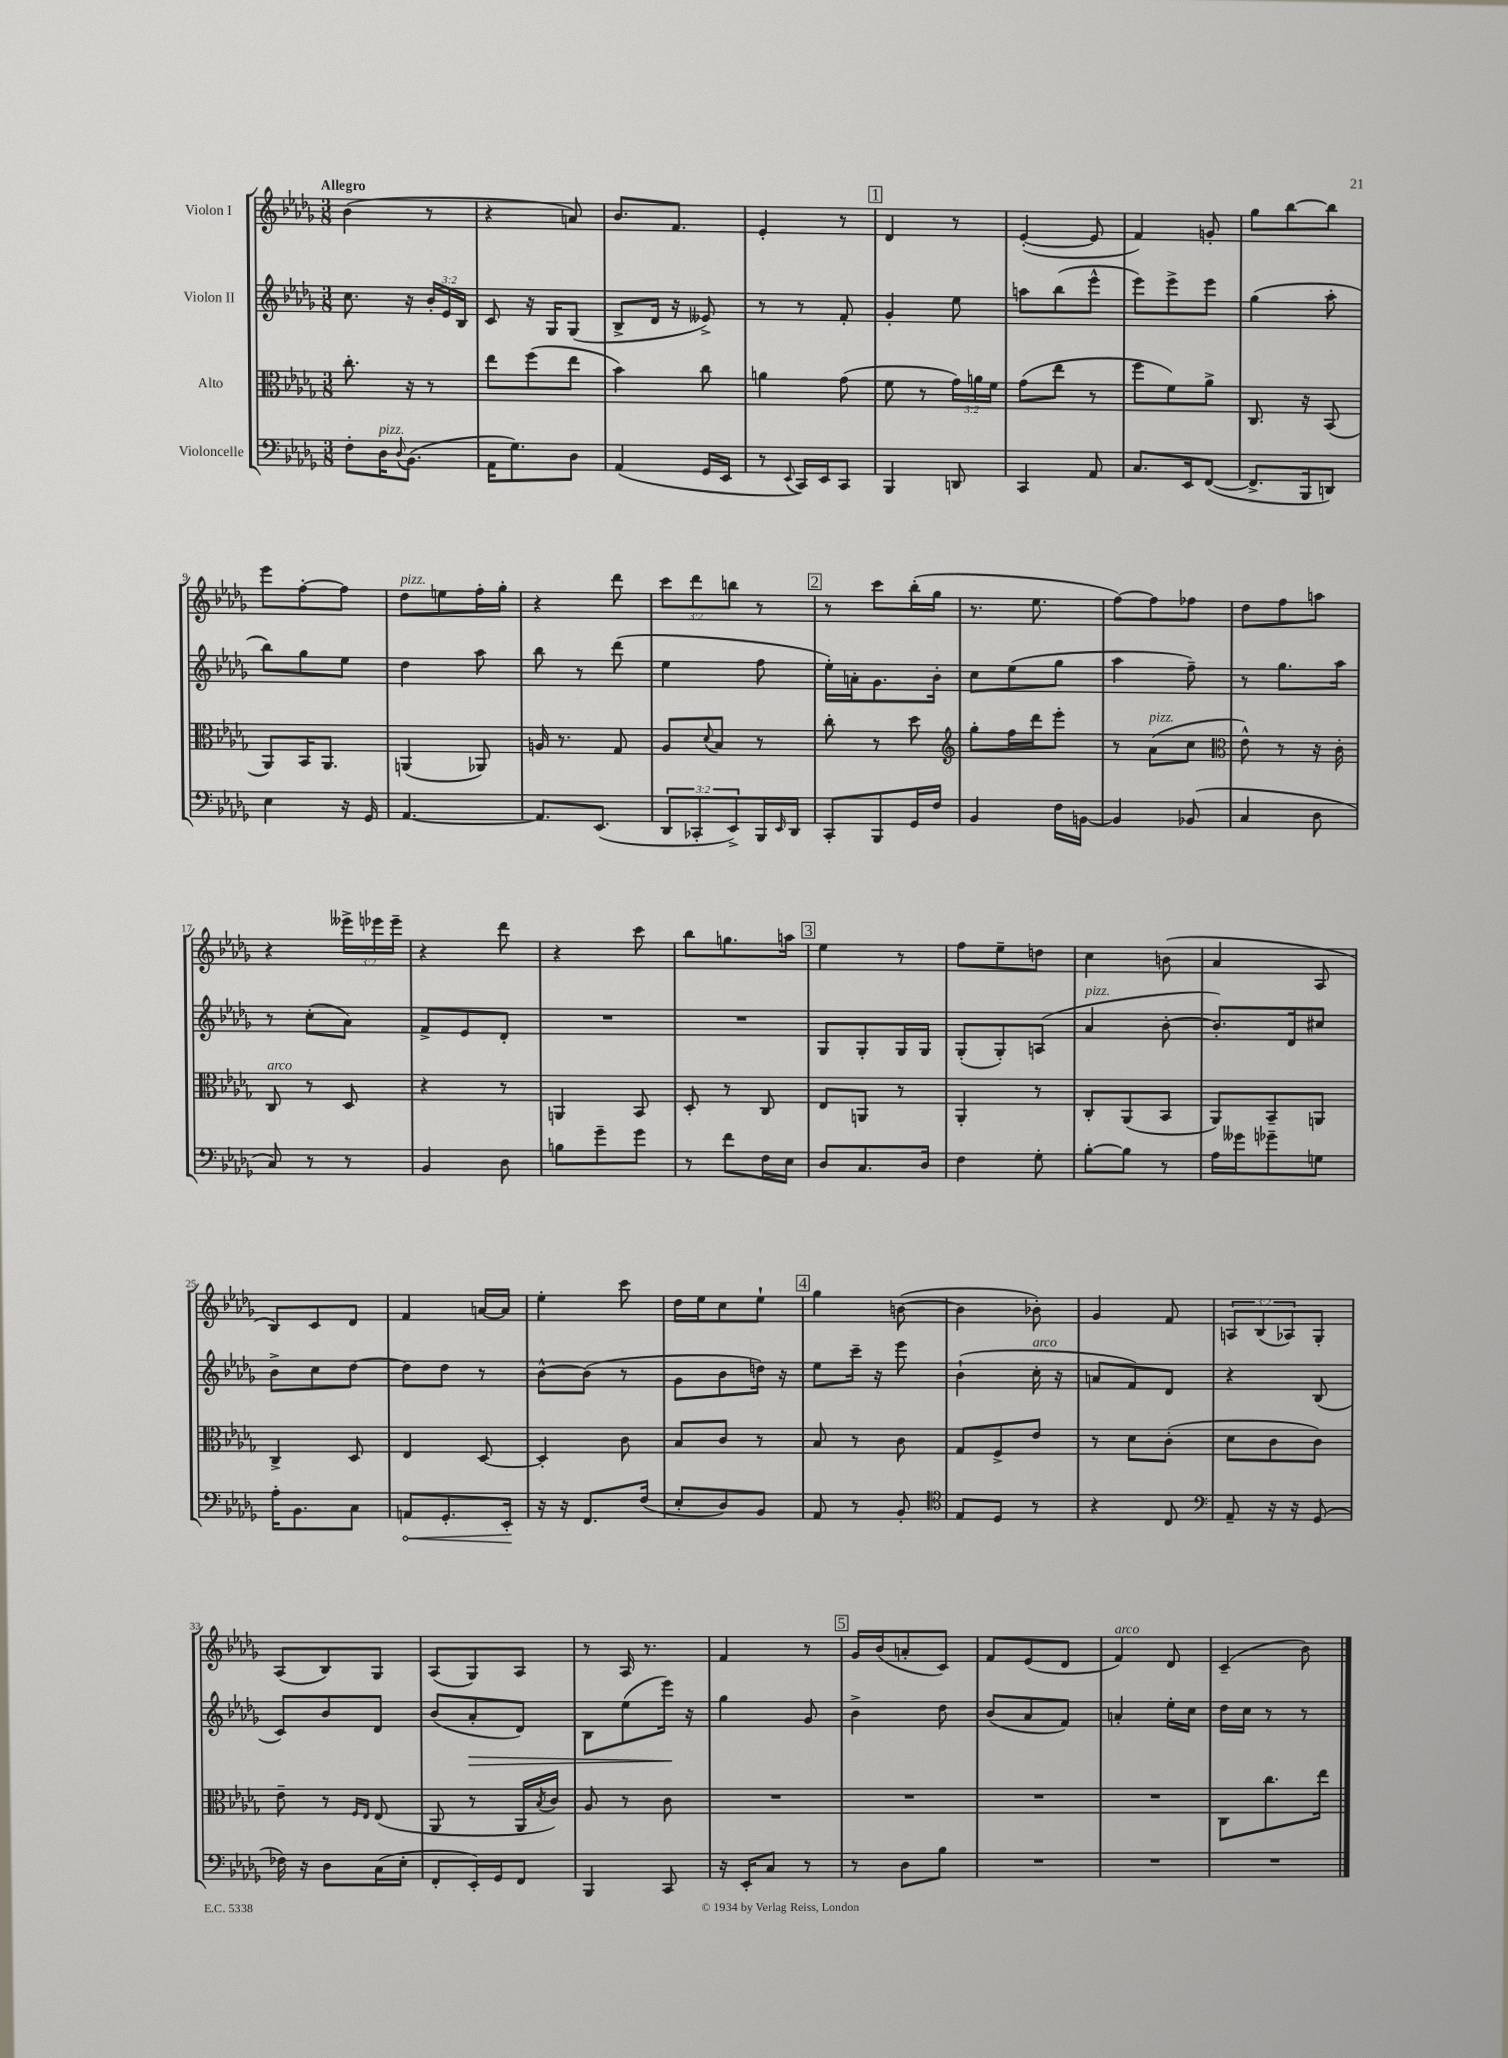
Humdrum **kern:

**kern	**dynam	**kern	**kern	**dynam	**kern
*part4	*part4	*part3	*part2	*part2	*part1
*staff4	*staff4	*staff3	*staff2	*staff2	*staff1
*I"Violoncelle	*	*I"Alto	*I"Violon II	*	*I"Violon I
*clefF4	*	*clefC3	*clefG2	*	*clefG2
*k[b-e-a-d-g-]	*	*k[b-e-a-d-g-]	*k[b-e-a-d-g-]	*	*k[b-e-a-d-g-]
*M3/8	*	*M3/8	*M3/8	*	*M3/8
=1	=1	=1	=1	=1	=1
!	!	!	!	!	!LO:TX:a:B:t=Allegro
8F'\L	.	8.cc'\	8.cc\	.	(4b-\
!LO:TX:a:i:t=pizz.	!	!	!	!	!
16D-\K	.	.	.	.	.
8qqD-/	.	.	.	.	.
(8.BB-\J	.	16r	16r	.	.
.	.	8r	24b-'/LL	.	8r
.	.	.	24e-/	.	.
.	.	.	24B-/JJ	.	.
=2	=2	=2	=2	=2	=2
16AA-\KL	.	8ee-\L	8c/	.	4r
8.G-\)	.	.	.	.	.
.	.	(8ff\	16r	.	.
.	.	.	16G-/KL	.	.
8D-\J	.	8ee-\J	(8G-/J	.	8an/)
=3	=3	=3	=3	=3	=3
(4AA-/	.	4b-\)	8B-^/L	.	8.b-/L
.	.	.	16d-/Jk	.	.
.	.	.	16r	.	8.f/J
16GG-/LL	.	8cc\	8e--X^/)	.	.
16EE-/JJ	.	.	.	.	.
=4	=4	=4	=4	=4	=4
8r	.	4an\	8r	.	4e-'/
8qqEE-/	.	.	.	.	.
16CC/LL)	.	.	8r	.	.
16EE-/J	.	.	.	.	.
8CC/J	.	(8g-\	8f'/	.	8r
!!LO:REH:place=s1:t=1
=5	=5	=5	=5	=5	=5
4BBB-/	.	8f\	4g-'/	.	4d-/
.	.	8r	.	.	.
8DDn/	.	24g-\LL)	8ee-\	.	8r
.	.	24an\	.	.	.
.	.	24f\JJ	.	.	.
=6	=6	=6	=6	=6	=6
4CC/	.	(8g-\L	8aan\L	.	([4e-'/
.	.	8ee-\J	(8bb-\	.	.
8AA-/	.	8r	8eee-^^\J	.	8e-/]
=7	=7	=7	=7	=7	=7
8.C/L	.	8ff\L	8eee-\L)	.	4f/)
.	.	8f\)	8eee-^\	.	.
16EE-/k	.	.	.	.	.
([8FF/J	.	8a-^\J	8eee-\J	.	8gn'/
=8	=8	=8	=8	=8	=8
8.FF^/L]	.	8.C/	(4gg-\	.	8gg-\L
.	.	.	.	.	[8bb-\
16BBB-/k	.	16r	.	.	.
8DDn/J)	.	(8BB-/	8aa-'\	.	8bb-\J]
!!LO:LB:g=z
=9	=9	=9	=9	=9	=9
4E-\	.	8AA-/L)	8bb-\L)	.	8eee-\L
.	.	16BB-/K	8gg-\	.	[8ff'\
.	.	8.AA-/J	.	.	.
16r	.	.	8ee-\J	.	8ff\J]
16GG-/	.	.	.	.	.
=10	=10	=10	=10	=10	=10
!	!	!	!	!	!LO:TX:a:i:t=pizz.
[4.AA-/	.	(4AAn/	4dd-\	.	8dd-\L
.	.	.	.	.	8een\
.	.	8AA-X/)	8aa-\	.	16ff'\L
.	.	.	.	.	16gg-'\JJ
=11	=11	=11	=11	=11	=11
8.AA-/L]	.	16An/	8bb-\	.	4r
.	.	8.r	.	.	.
.	.	.	8r	.	.
(8.EE-/J	.	.	.	.	.
.	.	8G-/	(8ddd-\	.	8ddd-\
=12	=12	=12	=12	=12	=12
12DD-/L	.	8A-/L	4ee-\	.	12ccc\L
12CC-X'/	.	.	.	.	12ddd-\
.	.	8qqd-/	.	.	.
.	.	8B-/J	.	.	.
12EE-^/)	.	.	.	.	12bbn\J
16BBB-/L	.	8r	8ff\	.	8r
16qqEE-/	.	.	.	.	.
16DD-/JJ	.	.	.	.	.
!!LO:REH:place=s1:t=2
=13	=13	=13	=13	=13	=13
8CC'/L	.	8cc'\	16ee-'\LL)	.	8r
.	.	.	16an'\J	.	.
8BBB-/	.	8r	8.g-\	.	8ccc\L
16GG-/L	.	8dd-\	.	.	(16bb-'\L
16F/JJ	.	.	16b-'\Jk	.	16gg-\JJ
=14	=14	=14	=14	=14	=14
*	*	*clefG2	*	*	*
4BB-/	.	8gg-'\L	8cc\L	.	8.r
.	.	16ff\L	(8ee-\	.	.
.	.	16ddd-\J	.	.	8.ee-\
16F\LL	.	8eee-'\J	8gg-\J	.	.
[16BBn\JJ	.	.	.	.	.
=15	=15	=15	=15	=15	=15
4BB/]	.	8r	4aa-\	.	[8ff\L)
!	!	!LO:TX:a:i:t=pizz.	!	!	!
.	.	(8a-\L	.	.	8ff\]
(8BB-X/	.	8cc\J	8ff~\)	.	8ff-X\J
=16	=16	=16	=16	=16	=16
*	*	*clefC3	*	*	*
4C/	.	8e-^^\)	8r	.	8dd-\L
.	.	8r	8.gg-\L	.	8ff\
8D-\	.	16r	.	.	8aan\J
.	.	16c'\	16aa-\Jk	.	.
!!LO:LB:g=z
=17	=17	=17	=17	=17	=17
!	!	!LO:TX:a:i:t=arco	!	!	!
8C/)	.	8C/	8r	.	4r
8r	.	8r	(8cc'\L	.	.
8r	.	8D-/	8a-\J)	.	24eee--X^\LL
.	.	.	.	.	24eee-X\
.	.	.	.	.	24eee-~\JJ
=18	=18	=18	=18	=18	=18
4BB-/	.	4r	8f^/L	.	4r
.	.	.	8e-/	.	.
8D-\	.	8r	8d-'/J	.	8ddd-\
=19	=19	=19	=19	=19	=19
8Bn\L	.	4AAn/	4.r	.	4r
8g-~\	.	.	.	.	.
8g-\J	.	8BB-/	.	.	8ccc\
=20	=20	=20	=20	=20	=20
8r	.	8D-'/	4.r	.	8bb-\L
8f\L	.	8r	.	.	8.ggn\
16F\L	.	8C/	.	.	.
16E-\JJ	.	.	.	.	16aan\Jk
!!LO:REH:place=s1:t=3
=21	=21	=21	=21	=21	=21
8D-/L	.	8E-/L	8G-/L	.	4ee-\
8.C/	.	8AAn/J	8G-'/	.	.
.	.	8r	16G-/L	.	8r
16D-/Jk	.	.	16G-/JJ	.	.
=22	=22	=22	=22	=22	=22
4F\	.	4AA-'/	(8G-'/L	.	8ff\L
.	.	.	8G-'/)	.	8ee-~\
8G-'\	.	8r	(8An/J	.	8ddn\J
=23	=23	=23	=23	=23	=23
!	!	!	!LO:TX:a:i:t=pizz.	!	!
[8B-'\L	.	8C'/L	4a-/	.	4cc\
8B-\J]	.	(8AA-/	.	.	.
8r	.	8BB-/J	[8b-'\	.	(8bn\
=24	=24	=24	=24	=24	=24
16A-\LL	.	8AA-/L)	8.b-'/L])	.	4a-/
16g--X\J	.	.	.	.	.
8g-X~\	.	8BB-~/	.	.	.
.	.	.	16d-/k	.	.
8Gn\J	.	8AAn/J	8cc#X/J	.	8A-/
!!LO:LB:g=z
=25	=25	=25	=25	=25	=25
16A-'\KL	.	4C^/	8b-^\L	.	8B-/L)
8.BB-\	.	.	.	.	.
.	.	.	8cc\	.	8c/
8C\J	.	8D-/	[8dd-\J	.	8d-/J
=26	=26	=26	=26	=26	=26
!	!LO:HP:b	!	!	!	!
8AAn/L	<	4E-/	8dd-\L]	.	4f/
8.GG-'/	.	.	8dd-\J	.	.
.	.	[8D-/	8r	.	[16an/LL
16EE-'/Jk	.	.	.	.	16a/JJ]
.	[	.	.	.	.
=27	=27	=27	=27	=27	=27
16r	.	4D-'/]	[8b-^^\L	.	4ee-'\
16r	.	.	.	.	.
8.FF/L	.	.	(8b-\J]	.	.
.	.	8c\	8r	.	8ccc\
(16F/Jk	.	.	.	.	.
=28	=28	=28	=28	=28	=28
8E-'/L	.	8B-/L	8g-\L	.	16dd-\LL
.	.	.	.	.	16ee-\J
8D-/)	.	8c/J	8b-\	.	8cc\
8BB-/J	.	8r	16ddn\Jk)	.	8ee-`\J
.	.	.	16r	.	.
!!LO:REH:place=s1:t=4
=29	=29	=29	=29	=29	=29
8AA-/	.	8B-/	8ee-\L	.	4gg-\
8r	.	8r	16ccc~\Jk	.	.
.	.	.	16r	.	.
8BB-'/	.	8c\	8eee-\	.	([8bn\
=30	=30	=30	=30	=30	=30
*clefC4	*	*	*	*	*
8E-/L	.	8G-/L	(4b-`\	.	4b\]
8D-/J	.	8F^/	.	.	.
!	!	!	!LO:TX:a:i:t=arco	!	!
8r	.	8e-/J	16cc'\	.	8b-X'\)
.	.	.	16r	.	.
=31	=31	=31	=31	=31	=31
4r	.	8r	8an/L	.	4g-/
.	.	8d-\L	8f/)	.	.
8C/	.	(8c'\J	8d-/J	.	8f/
=32	=32	=32	=32	=32	=32
*clefF4	*	*	*	*	*
8AA-~/	.	8d-\L	4r	.	12An/L
.	.	.	.	.	(12B-/
16r	.	8c\	.	.	.
.	.	.	.	.	12A-X/)
16r	.	.	.	.	.
(8GG-/	.	8c\J)	(8B-/	.	8G-'/J
!!LO:LB:g=z
=33	=33	=33	=33	=33	=33
16F-X\)	.	8e-~\	8c/L)	.	(8A-/L
16r	.	.	.	.	.
8D-\L	.	8r	8b-/	.	8B-/)
.	.	16qqF/LL	.	.	.
.	.	16qqE-/JJ	.	.	.
(16C\L	.	(8E-/	8d-/J	.	8G-/J
16E-'\JJ	.	.	.	.	.
=34	=34	=34	=34	=34	=34
8FF'/L	.	8AA-/	(8b-/L	.	(8A-/L
!	!	!	!	!LO:HP:b	!
16EE-'/L)	.	8r	8a-'/	>	8G-/)
16GG-/J	.	.	.	.	.
8FF/J	.	16AA-/LL	8d-/J)	.	8A-/J
.	.	8qB-/	.	.	.
.	.	16c/JJ)	.	.	.
=35	=35	=35	=35	=35	=35
4BBB-/	.	8A-/	8B-\L	.	8r
.	.	8r	(8ee-\	.	16A-/
.	.	.	.	.	8.r
8CC/	.	8c\	16eee-\Jk)	.	.
.	.	.	16r	]	.
=36	=36	=36	=36	=36	=36
16r	.	4.r	4gg-\	.	4f/
16EE-'/KL	.	.	.	.	.
8C/J	.	.	.	.	.
8r	.	.	8g-/	.	8r
!!LO:REH:place=s1:t=5
=37	=37	=37	=37	=37	=37
8r	.	4.r	4b-^\	.	16g-/LL
.	.	.	.	.	(16b-/J
8D-\L	.	.	.	.	8an'/
8B-\J	.	.	8dd-\	.	8c/J)
=38	=38	=38	=38	=38	=38
4.r	.	4.r	(8b-/L	.	8f/L
.	.	.	8a-/	.	(8e-/
.	.	.	8f/J)	.	8d-/J
=39	=39	=39	=39	=39	=39
!	!	!	!	!	!LO:TX:a:i:t=arco
4.r	.	4.r	4an'/	.	4f/)
.	.	.	16ee-'\LL	.	8d-/
.	.	.	16cc\JJ	.	.
=40	=40	=40	=40	=40	=40
4.r	.	8C\L	16dd-\LL	.	(4c~/
.	.	.	16cc\JJ	.	.
.	.	8.cc\	8r	.	.
.	.	.	8r	.	8b-\)
.	.	16ee-\Jk	.	.	.
==	==	==	==	==	==
*-	*-	*-	*-	*-	*-
